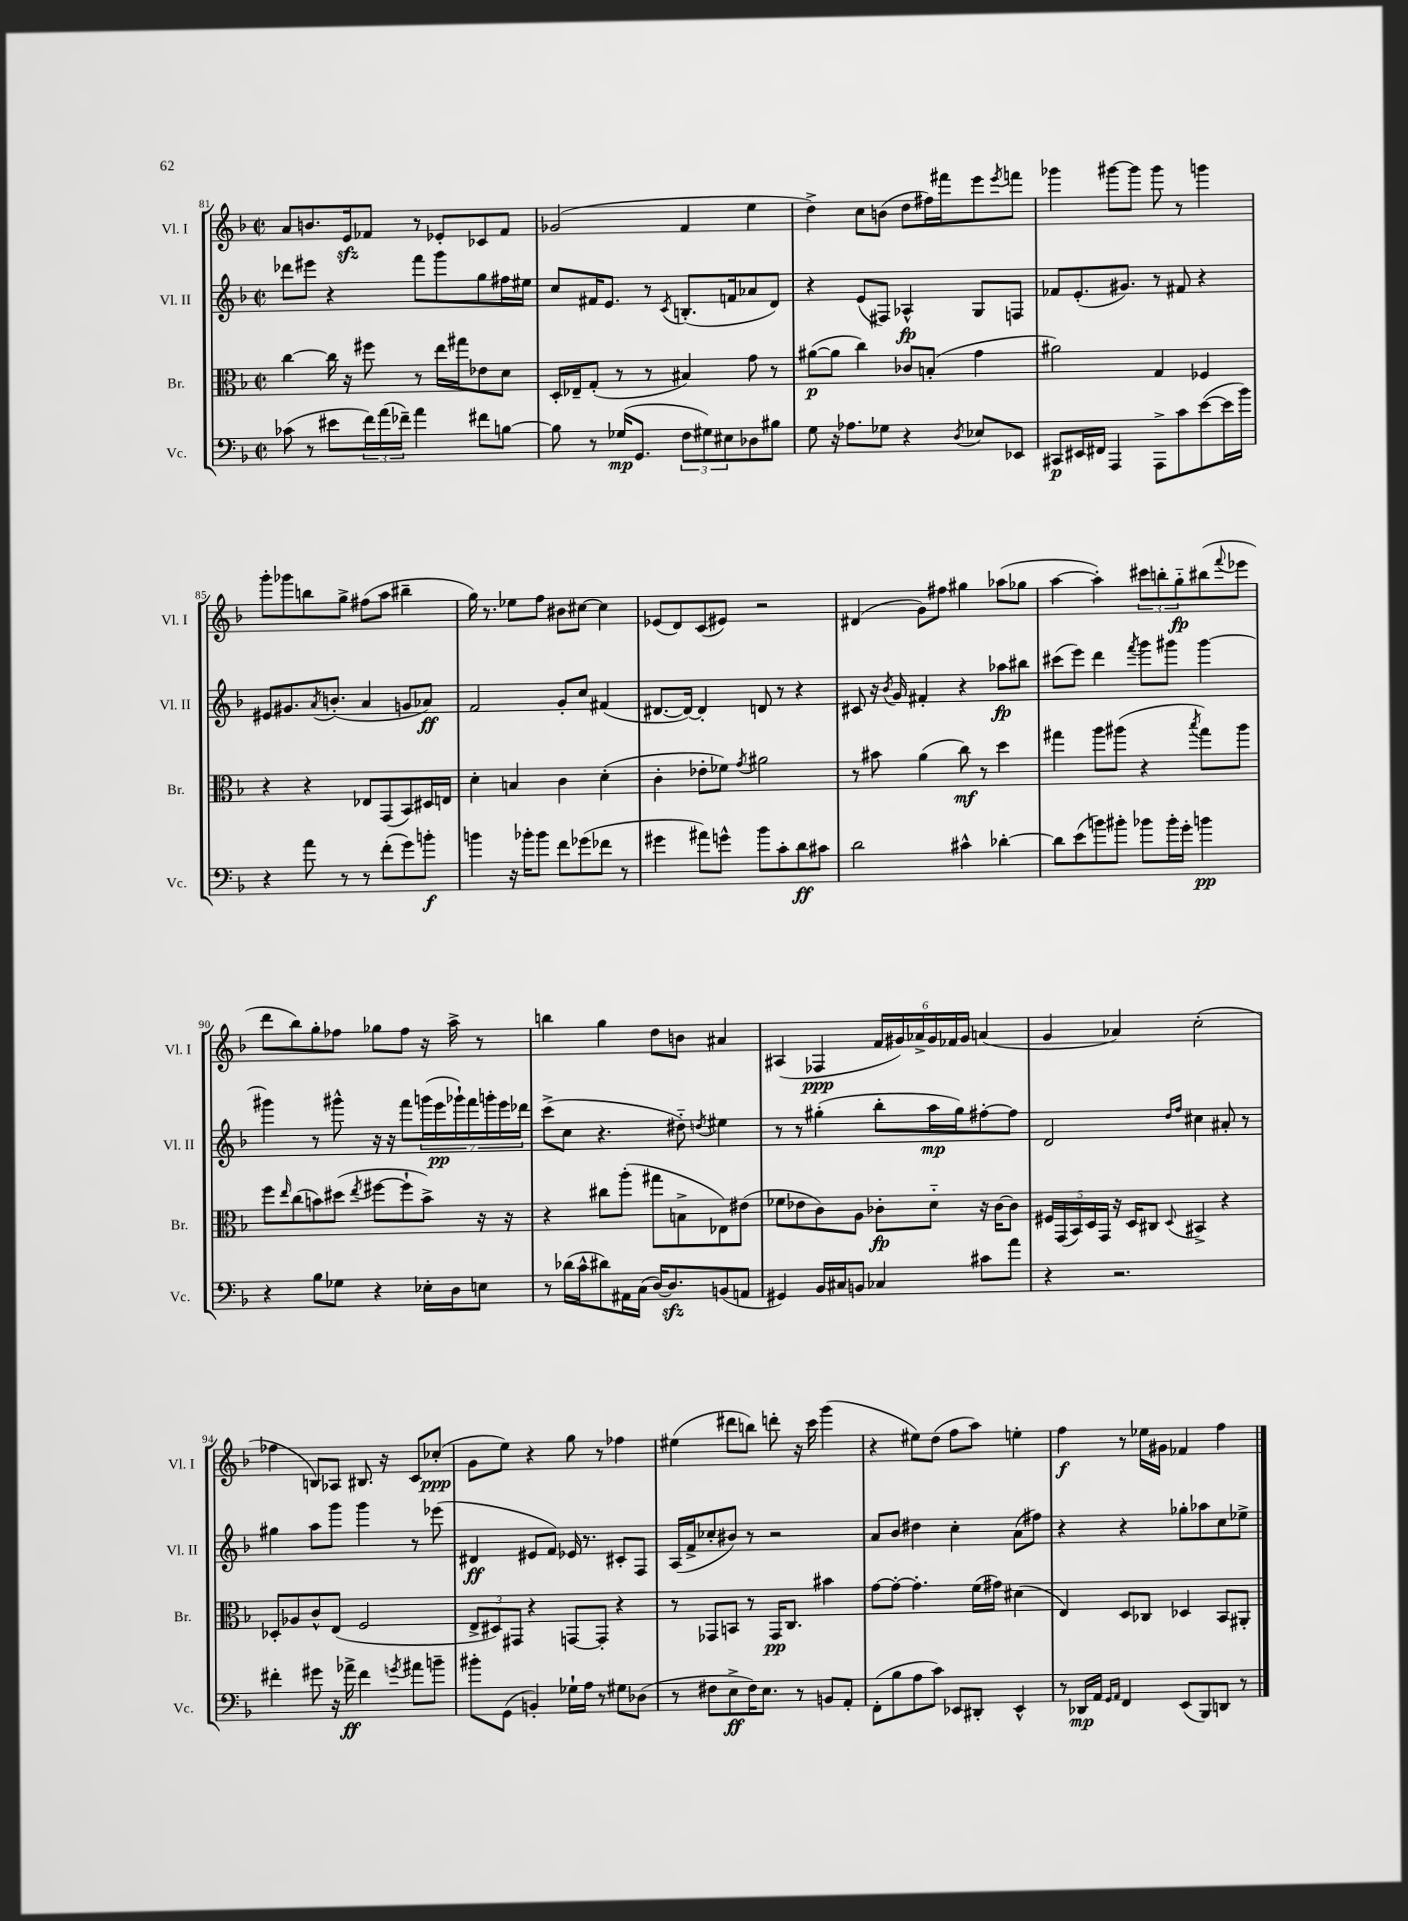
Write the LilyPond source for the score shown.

<<
\new StaffGroup <<
\new Staff = "s0" \with { instrumentName = "Vl. I" shortInstrumentName = "Vl. I" } {
    \clef treble \key f \major \defaultTimeSignature \time 2/2
    a'8 b'8. e'16\sfz fes'8 r8 ees'8-. ces'8 fes'8 |
    ges'2( f'4 e''4 |
    d''4->) c''8 b'8( d''8 fis''16) fis'''16 e'''8 \acciaccatura { e'''8 } f'''8 |
    ges'''4 gis'''8~ gis'''8 gis'''8 r8 g'''4 |
    g'''8-. ges'''8 b''8 g''8-> fis''8( a''8 bis''4-- |
    g''16) r8. ees''8 f''8 bis'8 cis''8~ cis''4 |
    ees'8( d'8) c'8( eis'8) r2 |
    dis'4( g'8) fis''8 gis''4 aes''8( ges''8 |
    a''4~ a''4-.) \tuplet 3/2 { cis'''8 b''8-. g''8-_\fp } bis''8( \appoggiatura { f'''8 } ees'''8 |
    d'''8 bes''8) g''8-. fes''8 ges''8 fes''8 r16 a''16-> r8 |
    b''4 g''4 d''8 b'8 ais'4 |
    ais4( fes4\ppp \tuplet 6/4 { f'16 gis'16) aes'16-> gis'16 fes'16 gis'16 } a'4( |
    g'4 aes'4) c''2-.( |
    fes''4 b8) aes8 bis8. r16 c'8 ces''8-.\ppp( |
    g'8 e''8) r4 g''8 r8 fes''4 |
    eis''4( dis'''8 b''8) d'''8-. r16 c'''16 g'''4( |
    r4 eis''8) d''8( f''8 a''8) e''4-. |
    f''4\f r8 ees''16 gis'16 fes'4 f''4 \bar "|." |
}
\new Staff = "s1" \with { instrumentName = "Vl. II" shortInstrumentName = "Vl. II" } {
    \clef treble \key f \major \defaultTimeSignature \time 2/2
    des'''8 eis'''8 r4 f'''8 g'''8 g''8 fis''16 eis''16 |
    c''8 fis'16 e'8. r8 \acciaccatura { c'8 } b8.-.( f'16 aes'8 d'8) |
    r4 e'8( fis8) aes4-^\fp g8 f8 |
    fes'8 e'8.-.( gis'8.) r8 fis'8 r4 |
    eis'8 gis'8. \acciaccatura { a'8 } b'8.-.( a'4 g'8 aes'8\ff) |
    f'2 g'8-. c''8 fis'4( |
    dis'8.~ dis'16~) dis'4-. d'8 r8 r4 |
    cis'8 r16 \acciaccatura { bes'8 } g'16 fis'4-. r4 aes''8\fp bis''8 |
    cis'''8( e'''8) d'''4 \acciaccatura { f'''8 } g'''8 gis'''8 gis'''4~ |
    gis'''4 r8 gis'''8-^ r16 r16 f'''8 \tuplet 7/4 { g'''16( e'''16\pp ges'''16-!) f'''16 g'''16-. e'''16 des'''16 } |
    c'''8->( c''8 r4. dis''8-_) \acciaccatura { d''8 } eis''4 |
    r8 r8 gis''4-.( bes''8-. a''16\mp gis''16) fis''8~-. fis''8 |
    d'2 \grace { d''16 f''16 } cis''4 ais'8-. r8 |
    gis''4 a''8 g'''8 g'''4 r8 ees'''8( |
    dis'4\ff eis'8 f'8) ees'16 r8. cis'8-. f8 |
    a16( f'16-> ces''8-. bis'8) r8 r2 |
    a'8 bes'8 dis''4 c''4-. a'8( fis''8) |
    r4 r4 ges''8-. aes''8 c''8 ees''8-> \bar "|." |
}
\new Staff = "s2" \with { instrumentName = "Br." shortInstrumentName = "Br." } {
    \clef alto \key f \major \defaultTimeSignature \time 2/2
    c''4~ c''16 r16 fis''8 r8 e''16 gis''16 ees'8 d'8 |
    d16-. ees16-- g8-.( r8 r8 bis4) g'8 r8 |
    ais'8~\p( ais'8 c''4) ces'8 b8-.( g'4 |
    ais'2) g4 fes4 |
    r4 r4 ees8 g,8( bes,8) dis16 e16 |
    d'4-. b4 c'4 d'4-.( |
    c'4-. ees'8-. fes'8) \acciaccatura { g'8 } ais'2 |
    r8 bis'8 a'4( c''8\mf) r8 d''4 |
    gis''4 a''8 ais''8( r4 \acciaccatura { bes''8 } gis''8) ais''8 |
    f''8 \grace { e''16 } c''8( b'8) dis''8( \acciaccatura { e''8 } fis''8~ fis''8-! b'8->) r16 r16 |
    r4 cis''8 a''8-.( gis''8 b8-> ees8) eis'8( |
    fes'8 ees'8 c'8) a8 ces'8-.\fp d'8-_ r16 ces'16~ ces'8 |
    \tuplet 5/4 { fis16 g,16( bes,16) d16 g,16 } r16 d16 cis8 \appoggiatura { d8 } bis,4-> r4 |
    des8-. aes8 c'8-^ e8( f2 |
    \tuplet 3/2 { e8-> dis8) gis,8 } r4 g,8~ g,8-. r4 |
    r8 ges,8 b,8 r8 ges,16\pp c8. bis'4 |
    g'8~ g'8~-. g'4.-. f'16( gis'16) dis'4( |
    e4) d8 ces8 des4 bes,8 ais,8-. \bar "|." |
}
\new Staff = "s3" \with { instrumentName = "Vc." shortInstrumentName = "Vc." } {
    \clef bass \key f \major \defaultTimeSignature \time 2/2
    ces'8( r8 eis'8 \tuplet 3/2 { f'16) a'16( fes'16--) } a'4 fis'8 b8~ |
    b8 r8 ges16\mp( g,8. \tuplet 3/2 { f8 gis8) eis8 } des8 bis8 |
    g8 r16 aes8. ges8 r4 \acciaccatura { d8 } ees8 ees,8 |
    cis,8\p eis,16 fis,16 a,,4 a,,8-> c'8 e'8~( e'16 bes'16) |
    r4 a'8 r8 r8 f'8-.( g'8) b'8-.\f |
    b'4 r16 bes'16-. bes'8 f'8 ges'8( fes'8 r8 |
    gis'4 ais'8) g'8-^ bes'8 c'8-. d'8\ff cis'8 |
    d'2 cis'4-^ des'4~-. |
    des'8 e'8( b'8) bis'8-. bes'8 bes'16-. g'16-. b'4\pp |
    r4 bes8 ges8 r4 ees16-. d16 e8 |
    r8 des'16( c'16-^ dis'8) ais,16 c16( d16~) d8.\sfz b,8( a,8 |
    gis,4) bes,16 cis16 b,8 ces4 cis'8 a'8 |
    r4 r2. |
    fis'4-. gis'8 r16 aes'16->\ff fis'4 \acciaccatura { g'8 } ais'8 b'8-- |
    bis'8-. g,8( b,4-.) ges16-! a16 r8 gis8 des8( |
    r8 fis8 e8->\ff fis16) e8. r8 b,8 a,8-. |
    f,8-.( bes8 a8 c'8) ees,8 dis,8-. ees,4-^ |
    r8 des,16\mp a,16 \grace { g,16 a,16 } f,4 e,8( bes,,8) d,8 r8 \bar "|." |
}
>>
>>
\layout { \context { \Score currentBarNumber = #81 } }
